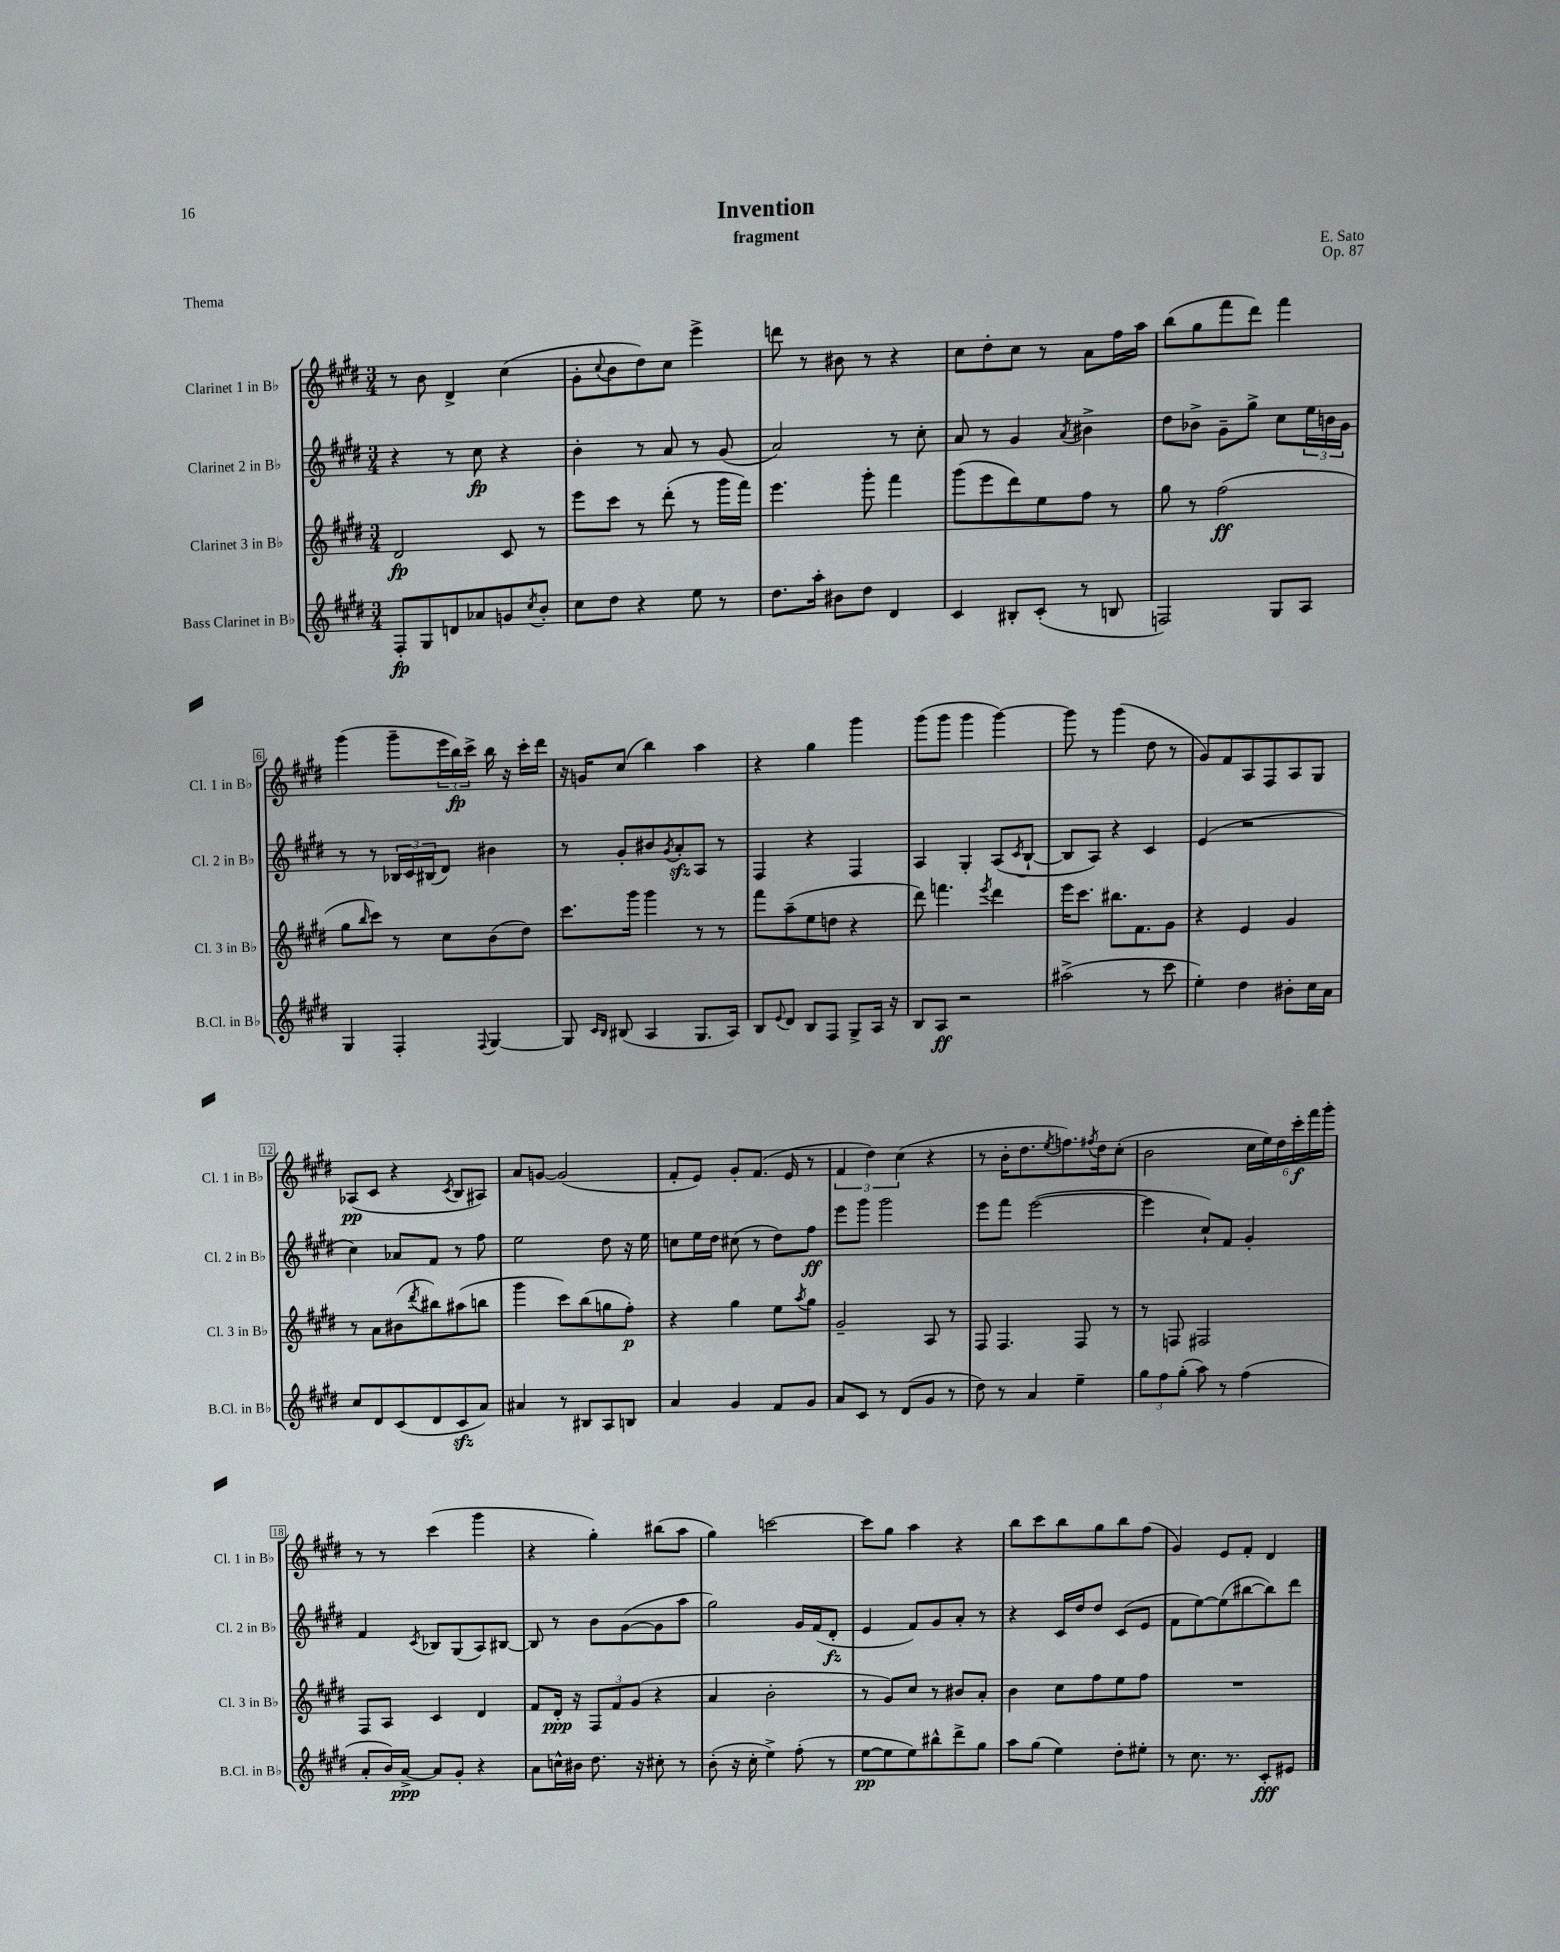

**kern	**dynam	**kern	**dynam	**kern	**dynam	**kern	**dynam
*part4	*part4	*part3	*part3	*part2	*part2	*part1	*part1
*staff4	*staff4	*staff3	*staff3	*staff2	*staff2	*staff1	*staff1
*I"Bass Clarinet in B♭	*	*I"Clarinet 3 in B♭	*	*I"Clarinet 2 in B♭	*	*I"Clarinet 1 in B♭	*
*I'B.Cl. in B♭	*	*I'Cl. 3 in B♭	*	*I'Cl. 2 in B♭	*	*I'Cl. 1 in B♭	*
*clefG2	*	*clefG2	*	*clefG2	*	*clefG2	*
*k[f#c#g#d#]	*	*k[f#c#g#d#]	*	*k[f#c#g#d#]	*	*k[f#c#g#d#]	*
*M3/4	*	*M3/4	*	*M3/4	*	*M3/4	*
=1	=1	=1	=1	=1	=1	=1	=1
8F#'/L	fp	2d#/	fp	4r	.	8r	.
8G#/	.	.	.	.	.	8b\	.
8dn/	.	.	.	8r	.	4d#^/	.
8a-X/	.	.	.	8cc#\	fp	.	.
8gn/	.	8c#/	.	4r	.	(4cc#\	.
8qcc#/	.	.	.	.	.	.	.
8b'/J	.	8r	.	.	.	.	.
=2	=2	=2	=2	=2	=2	=2	=2
8cc#\L	.	8eee\L	.	4b'\	.	8g#'\L	.
.	.	.	.	.	.	8qqcc#/	.
8dd#\J	.	8ccc#\J	.	.	.	8b\	.
4r	.	8r	.	8r	.	8dd#\)	.
.	.	(8ddd#'\	.	8a/	.	8cc#\J	.
8ee\	.	8r	.	8r	.	4eee^\	.
8r	.	16ggg#\LL	.	(8g#/	.	.	.
.	.	16fff#\JJ)	.	.	.	.	.
=3	=3	=3	=3	=3	=3	=3	=3
8.dd#\L	.	4.eee\	.	2a/)	.	8dddn\	.
.	.	.	.	.	.	8r	.
16aa'\Jk	.	.	.	.	.	.	.
8b#X\L	.	.	.	.	.	8b#X\	.
8dd#\J	.	8ggg#'\	.	.	.	8r	.
4d#/	.	4fff#\	.	8r	.	4r	.
.	.	.	.	8cc#'\	.	.	.
=4	=4	=4	=4	=4	=4	=4	=4
4c#/	.	(8ggg#\L	.	8a/	.	8cc#\L	.
.	.	8eee\	.	8r	.	8dd#'\	.
8B#X'/L	.	8ddd#\)	.	4g#/	.	8cc#\J	.
(8c#'/J	.	8ee\	.	.	.	8r	.
.	.	.	.	8qa/	.	.	.
8r	.	8ff#\J	.	4b#X^\	.	8a\L	.
8Bn/	.	8r	.	.	.	16ff#\L	.
.	.	.	.	.	.	16aa\JJ	.
=5	=5	=5	=5	=5	=5	=5	=5
2Fn/)	.	8gg#\	.	8dd#\L	.	(8bb\L	.
.	.	8r	.	8b-X^\J	.	8gg#\	.
.	.	(2ff#\	ff	8g#~\L	.	8fff#\	.
.	.	.	.	8gg#^\J	.	8ddd#\J)	.
8G#/L	.	.	.	8cc#\L	.	4fff#\	.
8A/J	.	.	.	24ee\L	.	.	.
.	.	.	.	24bn\	.	.	.
.	.	.	.	24g#\JJ	.	.	.
!!LO:LB:g=z
=6	=6	=6	=6	=6	=6	=6	=6
4G#/	.	8gg#\L	.	8r	.	(4ggg#\	.
.	.	16qqbb/	.	.	.	.	.
.	.	8ccc#\J)	.	8r	.	.	.
4F#'/	.	8r	.	24B-X/LL	.	8ggg#~\L	.
.	.	.	.	24c#/	.	.	.
.	.	.	.	(24B#X/J	.	.	.
.	.	8cc#\L	.	8d#/J)	.	24eee\L	.
.	.	.	.	.	.	24bb\)	fp
.	.	.	.	.	.	24ccc#^\JJ	.
8qqF#/	.	.	.	.	.	.	.
[4G#/	.	(8b\	.	4b#X\	.	16bb\	.
.	.	.	.	.	.	16r	.
.	.	8dd#\J)	.	.	.	16ccc#'\LL	.
.	.	.	.	.	.	16ddd#\JJ	.
=7	=7	=7	=7	=7	=7	=7	=7
8G#/]	.	8.ccc#\L	.	8r	.	16r	.
.	.	.	.	.	.	16gn/KL	.
16qqc#/LL	.	.	.	.	.	.	.
16qqB/JJ	.	.	.	.	.	.	.
(8B#X/	.	.	.	8g#'/L	.	(8cc#/J	.
.	.	16ggg#\Jk	.	.	.	.	.
4A/	.	4ggg#\	.	8b#X/	.	4bb\)	.
.	.	.	.	8qg#/	.	.	.
.	.	.	.	8azz'/	.	.	.
8.G#/L	.	8r	.	8A/J	.	4aa\	.
.	.	8r	.	8r	.	.	.
16A/Jk)	.	.	.	.	.	.	.
=8	=8	=8	=8	=8	=8	=8	=8
8B/L	.	8fff#\L	.	4F#/	.	4r	.
8qqe/	.	.	.	.	.	.	.
8d#/J	.	(8aa~\	.	.	.	.	.
8B/L	.	8ee\	.	4r	.	4gg#\	.
8F#/J	.	8ddn\J	.	.	.	.	.
8G#^/L	.	4r	.	4F#/	.	4ggg#\	.
16A/Jk	.	.	.	.	.	.	.
16r	.	.	.	.	.	.	.
=9	=9	=9	=9	=9	=9	=9	=9
8B/L	.	8ddd#\)	.	4A/	.	(8ggg#\L	.
8A/J	ff	4.fffn\	.	.	.	8ggg#\J	.
2r	.	.	.	4G#'/	.	4ggg#\	.
.	.	8qeee/	.	.	.	.	.
.	.	4ddd#\	.	(8A/L	.	[4ggg#\)	.
.	.	.	.	8qc#/	.	.	.
.	.	.	.	[8B`/J	.	.	.
=10	=10	=10	=10	=10	=10	=10	=10
(2aa#X^\	.	16eee\KL	.	8B/L]	.	8ggg#\]	.
.	.	8.ccc#\J	.	.	.	.	.
.	.	.	.	8A/J)	.	8r	.
.	.	8.bb#X\L	.	4r	.	(4ggg#\	.
.	.	8.f#\	.	.	.	.	.
8r	.	.	.	4c#/	.	8dd#\	.
8ccc#\	.	8g#\J	.	.	.	8r	.
=11	=11	=11	=11	=11	=11	=11	=11
4ee'\)	.	4r	.	(4e/	.	8g#/L)	.
.	.	.	.	.	.	8f#/	.
4dd#\	.	4e/	.	2r	.	8A/	.
.	.	.	.	.	.	8F#/	.
8b#X'\L	.	4g#/	.	.	.	8A/	.
16cc#\L	.	.	.	.	.	8G#/J	.
16a\JJ	.	.	.	.	.	.	.
!!LO:LB:g=z
=12	=12	=12	=12	=12	=12	=12	=12
8cc#/L	.	8r	.	4cc#\)	.	(8A-X/L	pp
8d#/	.	8a\L	.	.	.	8c#/J	.
(8c#/	.	(8b#X\	.	8a-X/L	.	4r	.
.	.	8qddd#/	.	.	.	.	.
8d#/	.	8bb#X\)	.	8f#/J	.	.	.
.	.	.	.	.	.	8qc#/	.
8c#zz/	.	(8aa#X\	.	8r	.	8B/L	.
8a/J)	.	8bbn\J	.	8ff#\	.	8A#X/J)	.
=13	=13	=13	=13	=13	=13	=13	=13
4a#X/	.	4ggg#\	.	2ee\	.	8a/L	.
.	.	.	.	.	.	[8gn/J	.
8r	.	8ccc#\L)	.	.	.	(2g/]	.
8B#X/L	.	(8bb\	.	.	.	.	.
8A/	.	8ggn\	.	8dd#\	.	.	.
8Bn/J	.	8ff#'\J)	p	16r	.	.	.
.	.	.	.	16ee\	.	.	.
=14	=14	=14	=14	=14	=14	=14	=14
4a/	.	4r	.	8ccn\L	.	8f#'/L	.
.	.	.	.	16ee\L	.	8e/J)	.
.	.	.	.	16dd#\JJ	.	.	.
4g#/	.	4gg#\	.	(8cc#X\	.	8g#'/L	.
.	.	.	.	8r	.	(8.f#/J	.
8f#/L	.	8ee\L	.	8dd#\L)	.	.	.
.	.	.	.	.	.	16e/	.
.	.	8qaa/	.	.	.	.	.
8g#/J	.	8gg#\J	.	8ff#\J	ff	8r	.
=15	=15	=15	=15	=15	=15	=15	=15
8a/L	.	2g#~/	.	8eee\L	.	6f#/	.
8c#/J	.	.	.	8ggg#\J	.	.	.
.	.	.	.	.	.	6dd#\)	.
8r	.	.	.	2ggg#\	.	.	.
.	.	.	.	.	.	(6cc#\	.
(8d#/L	.	.	.	.	.	.	.
8g#/J	.	8A/	.	.	.	4r	.
8r	.	8r	.	.	.	.	.
=16	=16	=16	=16	=16	=16	=16	=16
8dd#\)	.	8F#/	.	8eee\L	.	8r	.
8r	.	4.F#/	.	8fff#\J	.	16b'\KL	.
.	.	.	.	.	.	8.dd#\	.
4a/	.	.	.	([2eee\	.	.	.
.	.	.	.	.	.	8qee/	.
.	.	.	.	.	.	8.ffn\)	.
4ee~\	.	8F#/	.	.	.	.	.
.	.	.	.	.	.	8qff#X/	.
.	.	.	.	.	.	16dd#\k	.
.	.	8r	.	.	.	(8cc#'\J	.
=17	=17	=17	=17	=17	=17	=17	=17
12gg#\L	.	8r	.	4eee\]	.	2b\	.
12ff#\	.	.	.	.	.	.	.
.	.	8Fn/	.	.	.	.	.
(12gg#'\J	.	.	.	.	.	.	.
8aa\)	.	2F#X/	.	8cc#`/L)	.	.	.
8r	.	.	.	8f#/J	.	.	.
(4ff#\	.	.	.	4g#'/	.	24cc#\LL	.
.	.	.	.	.	.	24ee\)	.
.	.	.	.	.	.	24dd#\	.
.	.	.	.	.	.	24ccc#'\	f
.	.	.	.	.	.	24fff#\	.
.	.	.	.	.	.	24ggg#'\JJ	.
!!LO:LB:g=z
=18	=18	=18	=18	=18	=18	=18	=18
8a'/L	.	8F#/L	.	4f#/	.	8r	.
16b/L)	.	8A/J	.	.	.	8r	.
[16a^/JJ	ppp	.	.	.	.	.	.
.	.	.	.	8qc#/	.	.	.
8a/L]	.	4c#/	.	8B-X/L	.	(4ccc#\	.
8g#'/J	.	.	.	(8G#/	.	.	.
4r	.	4d#/	.	8A/)	.	4ggg#\	.
.	.	.	.	[8B#X/J	.	.	.
=19	=19	=19	=19	=19	=19	=19	=19
8a\L	.	8f#/L	.	8B#/]	.	4r	.
16ccn^^\L	.	16d#'/Jk	ppp	8r	.	.	.
16b#X\JJ	.	16r	.	.	.	.	.
8.dd#\	.	12F#/L	.	8b\L	.	4gg#'\)	.
.	.	12f#/	.	.	.	.	.
.	.	.	.	([8g#\	.	.	.
.	.	(12g#/J	.	.	.	.	.
16r	.	.	.	.	.	.	.
8cc#X'\	.	4r	.	8g#\]	.	(8bb#X\L	.
8r	.	.	.	8aa\J	.	8aa\J	.
=20	=20	=20	=20	=20	=20	=20	=20
(8b'\	.	4a/	.	2gg#\)	.	4gg#\)	.
16r	.	.	.	.	.	.	.
16cc#'\	.	.	.	.	.	.	.
4ee^\)	.	2b'\	.	.	.	[2cccn\	.
(8ff#'\	.	.	.	16g#/LL	.	.	.
.	.	.	.	(16f#/J	.	.	.
8r	.	.	.	8d#'/J	fz	.	.
=21	=21	=21	=21	=21	=21	=21	=21
[8ee\L	pp	8r	.	4e/	.	8ccc\L]	.
8ee\]	.	8g#/L)	.	.	.	8gg#\J	.
8ee\)	.	8cc#/J	.	8f#/L)	.	4aa\	.
8bb#X^^\	.	8r	.	8g#/	.	.	.
8ddd#^\	.	8b#X/L	.	8a'/J	.	4r	.
8gg#\J	.	8a'/J	.	8r	.	.	.
=22	=22	=22	=22	=22	=22	=22	=22
8aa\L	.	4b\	.	4r	.	8bb\L	.
(8gg#\J	.	.	.	.	.	8ccc#\	.
4ee\)	.	8cc#\L	.	16c#/LL	.	8bb\	.
.	.	.	.	16dd#/J	.	.	.
.	.	8ff#\	.	8dd#/J	.	8gg#\	.
8dd#'\L	.	8ee\	.	(8c#/L	.	8bb\	.
8ee#X'\J	.	8ff#\J	.	8e/J	.	(8ff#\J	.
=23	=23	=23	=23	=23	=23	=23	=23
8r	.	2.r	.	8f#\L	.	4g#/)	.
8.cc#\	.	.	.	[8ee\)	.	.	.
.	.	.	.	(8ee\]	.	8e/L	.
8.r	.	.	.	.	.	.	.
.	.	.	.	[8bb#X\	.	8f#'/J	.
8c#'/L	fff	.	.	8bb#\])	.	4d#/	.
8e#X/J	.	.	.	8ddd#\J	.	.	.
==	==	==	==	==	==	==	==
*-	*-	*-	*-	*-	*-	*-	*-
